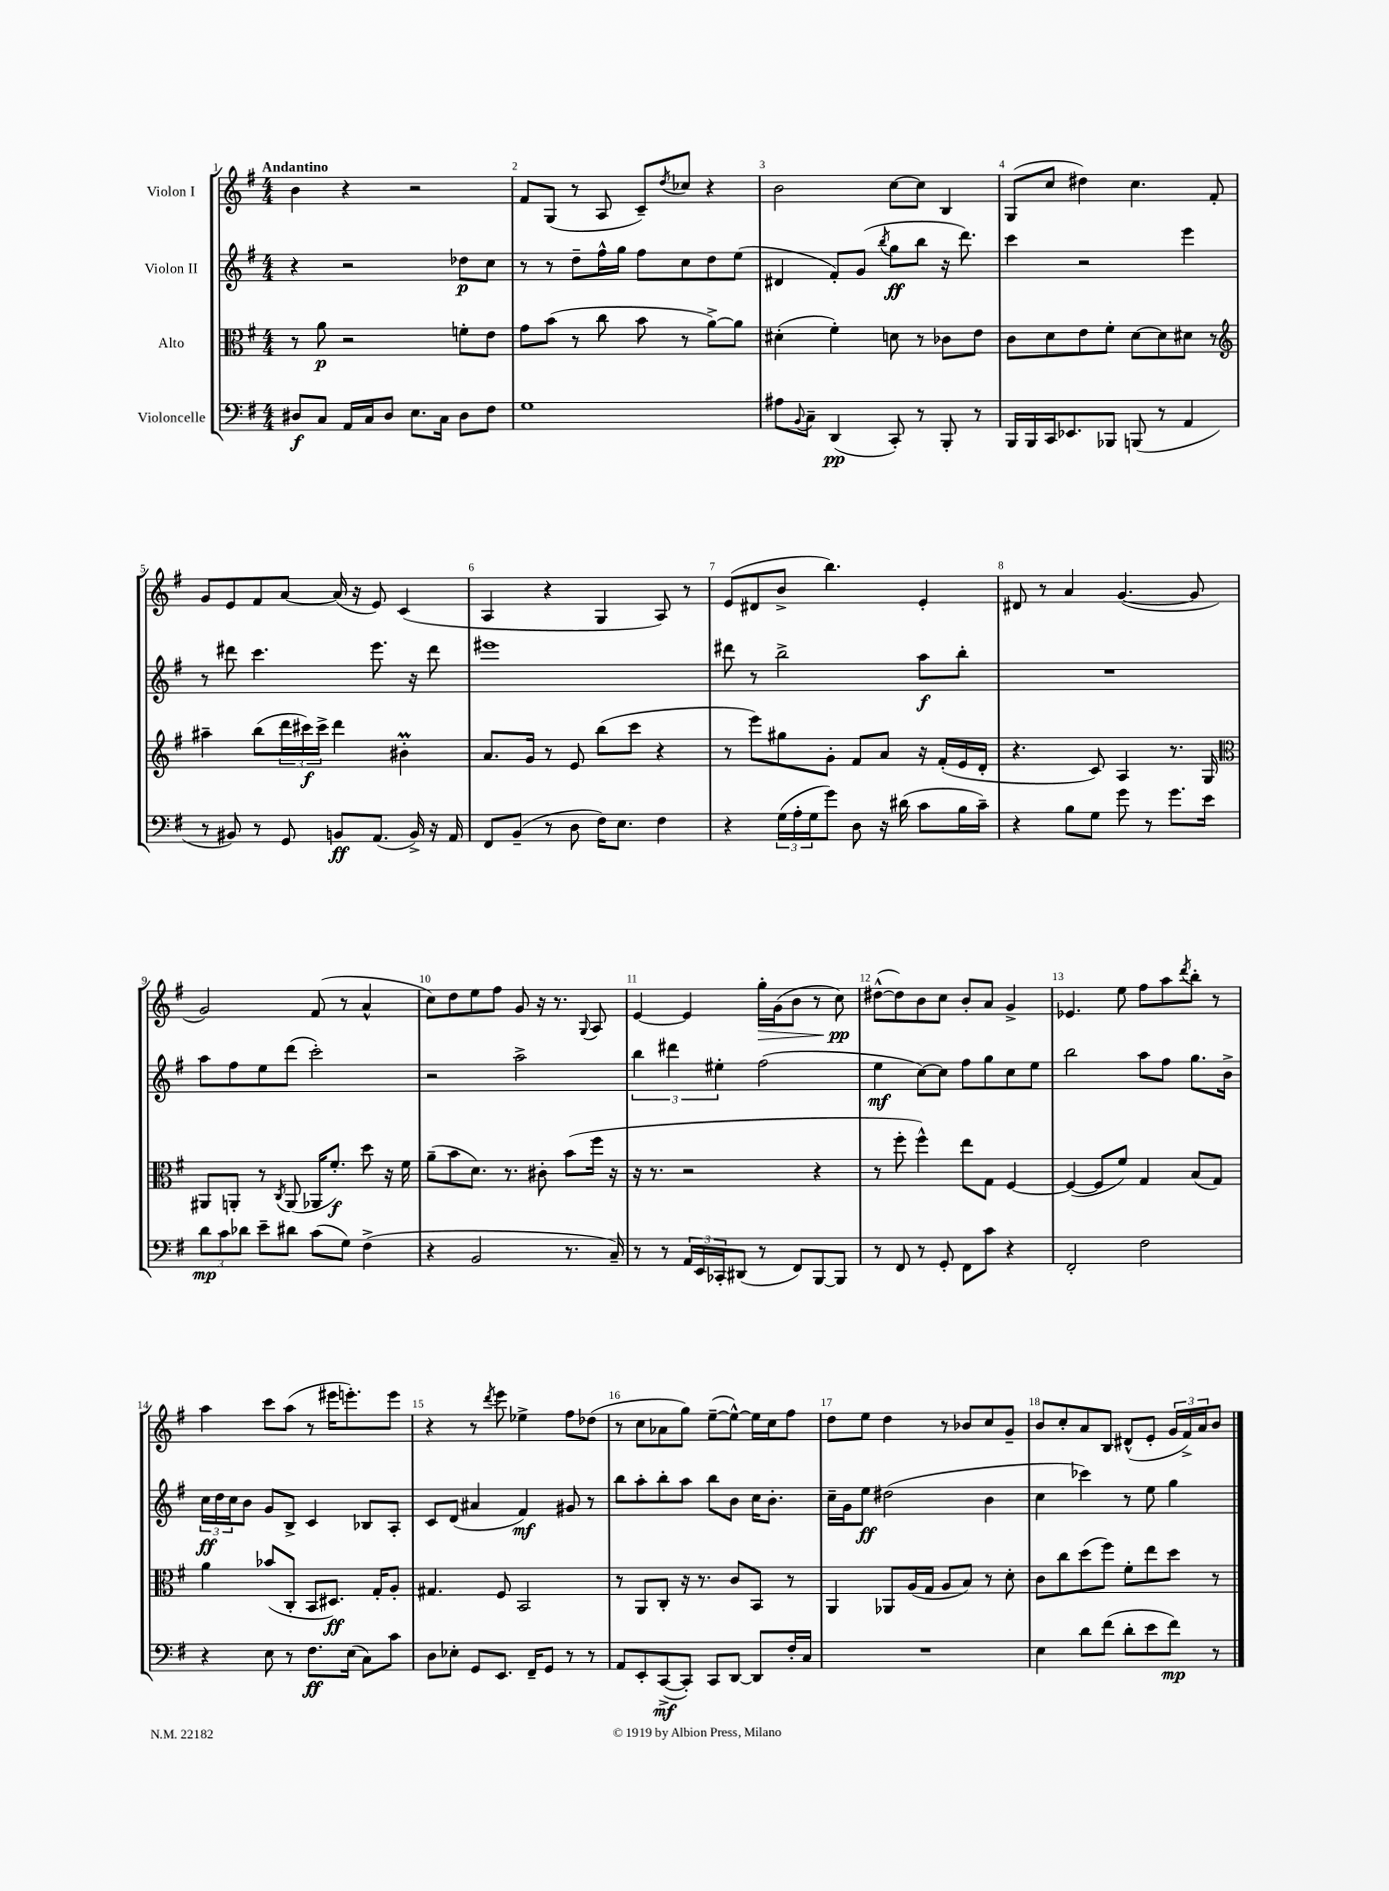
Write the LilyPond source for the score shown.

<<
\new StaffGroup <<
\new Staff = "s0" \with { instrumentName = "Violon I" } {
    \clef treble \key g \major \numericTimeSignature \time 4/4 \tempo "Andantino"
    b'4 r4 r2 |
    fis'8 g8( r8 a8 c'8--) \acciaccatura { d''8 } ces''8 r4 |
    b'2 c''8~ c''8 b4 |
    g8( c''8 dis''4) c''4. fis'8-. |
    g'8 e'8 fis'8 a'8~ a'16( r16 e'8) c'4( |
    a4 r4 g4 a8) r8 |
    e'8( dis'8 b'8-> b''4.) e'4-. |
    dis'8 r8 a'4 g'4.~( g'8 |
    g'2) fis'8( r8 a'4-^ |
    c''8) d''8 e''8 fis''8 g'8 r16 r8. \appoggiatura { g8 } a8 |
    e'4~ e'4 g''16-.\> g'16( b'8 r8 c''8\pp\!) |
    dis''8~-^( dis''8) b'8 c''8 b'8-. a'8 g'4-> |
    ees'4. e''8 fis''8 a''8 \acciaccatura { d'''8 } b''8-. r8 |
    a''4 c'''8 a''8( r8 eis'''16 e'''8.-.) e'''8 |
    r4 r8 \acciaccatura { d'''8 } e'''8 ees''4-> fis''8 des''8( |
    r8 c''8 aes'8 g''8) e''8~--( e''8~-^) e''16 c''16 fis''8 |
    d''8 e''8 d''4 r8 bes'8 c''8 g'8-- |
    b'8 c''8-. a'8 b8 dis'8-^( e'8-. \tuplet 3/2 { g'16 fis'16->) a'16 } b'8 \bar "|." |
}
\new Staff = "s1" \with { instrumentName = "Violon II" } {
    \clef treble \key g \major \numericTimeSignature \time 4/4
    r4 r2 des''8\p c''8 |
    r8 r8 d''8-- fis''16-^ g''16 fis''8 c''8 d''8 e''8( |
    dis'4 fis'8-.) g'8( \acciaccatura { b''8 } g''8\ff b''8 r16 d'''8.) |
    c'''4 r2 e'''4 |
    r8 dis'''8 c'''4. e'''8. r16 dis'''8 |
    eis'''1 |
    dis'''8 r8 b''2-> a''8\f b''8-. |
    R1 |
    a''8 fis''8 e''8 d'''8( c'''2-.) |
    r2 a''2-> |
    \tuplet 3/2 { b''4 dis'''4 eis''4-. } fis''2( |
    e''4\mf c''8~) c''8 fis''8 g''8 c''8 e''8 |
    b''2 a''8 fis''8 g''8. b'16-> |
    \tuplet 3/2 { c''16\ff d''16 c''16 } b'8 g'8 b8-> c'4 bes8 a8-. |
    c'8 d'8( ais'4 fis'4\mf) gis'8 r8 |
    b''8 a''8-. b''8-. a''8 b''8 b'8 c''16 b'8.-. |
    c''16-- g'16 e''8\ff dis''2( b'4 |
    c''4 ces'''4) r8 e''8 g''4 \bar "|." |
}
\new Staff = "s2" \with { instrumentName = "Alto" } {
    \clef alto \key g \major \numericTimeSignature \time 4/4
    r8 a'8\p r2 f'8-. e'8 |
    g'8 b'8( r8 c''8 b'8 r8 a'8~->) a'8 |
    dis'4-.( fis'4-.) d'8 r8 ces'8 e'8 |
    c'8 d'8 e'8 fis'8-. d'8~ d'8 dis'8 r8 |
    \clef treble ais''4-- b''8( \tuplet 3/2 { d'''16 cis'''16\f) cis'''16-> } d'''4 bis'4-.\prall |
    a'8. g'16 r8 e'8 b''8( c'''8 r4 |
    r8 e'''8) gis''8 g'8-. fis'8 a'8 r16 fis'16-.( e'16 d'16-. |
    r4. c'8) a4 r8. g16 |
    \clef alto ais,8 a,8-. r8 \acciaccatura { c8 } a,8( aes,16 fis'8.-.\f) d''8 r16 fis'16 |
    a'8--( b'8 d'8.) r8. cis'8-. b'8( fis''16 r16 |
    r16 r8. r2 r4 |
    r8 fis''8-. fis''4-^) e''8 g8 fis4~ |
    fis4~( fis8 fis'8) g4 b8( g8) |
    a'4 bes'8( c8-. b,8 dis8.\ff) g16-. a8-. |
    gis4. fis8 b,2 |
    r8 a,8 c8-. r16 r8. c'8 b,8 r8 |
    a,4 aes,8 a16( g16 a8 b8) r8 d'8-. |
    c'8 c''8 d''8( fis''8) fis'8-. e''8 d''8 r8 \bar "|." |
}
\new Staff = "s3" \with { instrumentName = "Violoncelle" } {
    \clef bass \key g \major \numericTimeSignature \time 4/4
    dis8\f c8 a,16 c16 dis8 e8. c16 dis8 fis8 |
    g1 |
    ais8 \appoggiatura { b,8 } c8-- d,4\pp( c,8-.) r8 b,,8-. r8 |
    b,,16 b,,16 c,16 ees,8. bes,,8 b,,8( r8 a,4 |
    r8 bis,8) r8 g,8 b,8\ff a,8.( b,16->) r16 a,16 |
    fis,8 b,8--( r8 d8 fis16) e8. fis4 |
    r4 \tuplet 3/2 { g16( a16-. g16 } g'8) d8 r16 dis'16( c'8 b16 c'16--) |
    r4 b8 g8 g'8 r8 g'8. e'16 |
    \tuplet 3/2 { d'8\mp c'8 des'8 } e'8-- dis'8 c'8( g8) fis4->( |
    r4 b,2 r8. c16--) |
    r8 r8 \tuplet 3/2 { a,16 e,16 ces,16-. } dis,8( r8 fis,8) b,,8~ b,,8 |
    r8 fis,8 r8 g,8-. fis,8 c'8 r4 |
    fis,2-. fis2 |
    r4 e8 r8 fis8.\ff e16( c8) c'8 |
    d8 ees8-. g,8 e,8. fis,16-- g,8 r8 r8 |
    a,8 e,8-. c,8~->\mf( c,8-.) c,8 d,8~ d,8 fis16-. c16 |
    R1 |
    e4 d'8 fis'8( d'8-. e'8 fis'8\mp) r8 \bar "|." |
}
>>
>>
\layout { \context { \Score \override BarNumber.break-visibility = ##(#f #t #t) barNumberVisibility = #all-bar-numbers-visible } }
